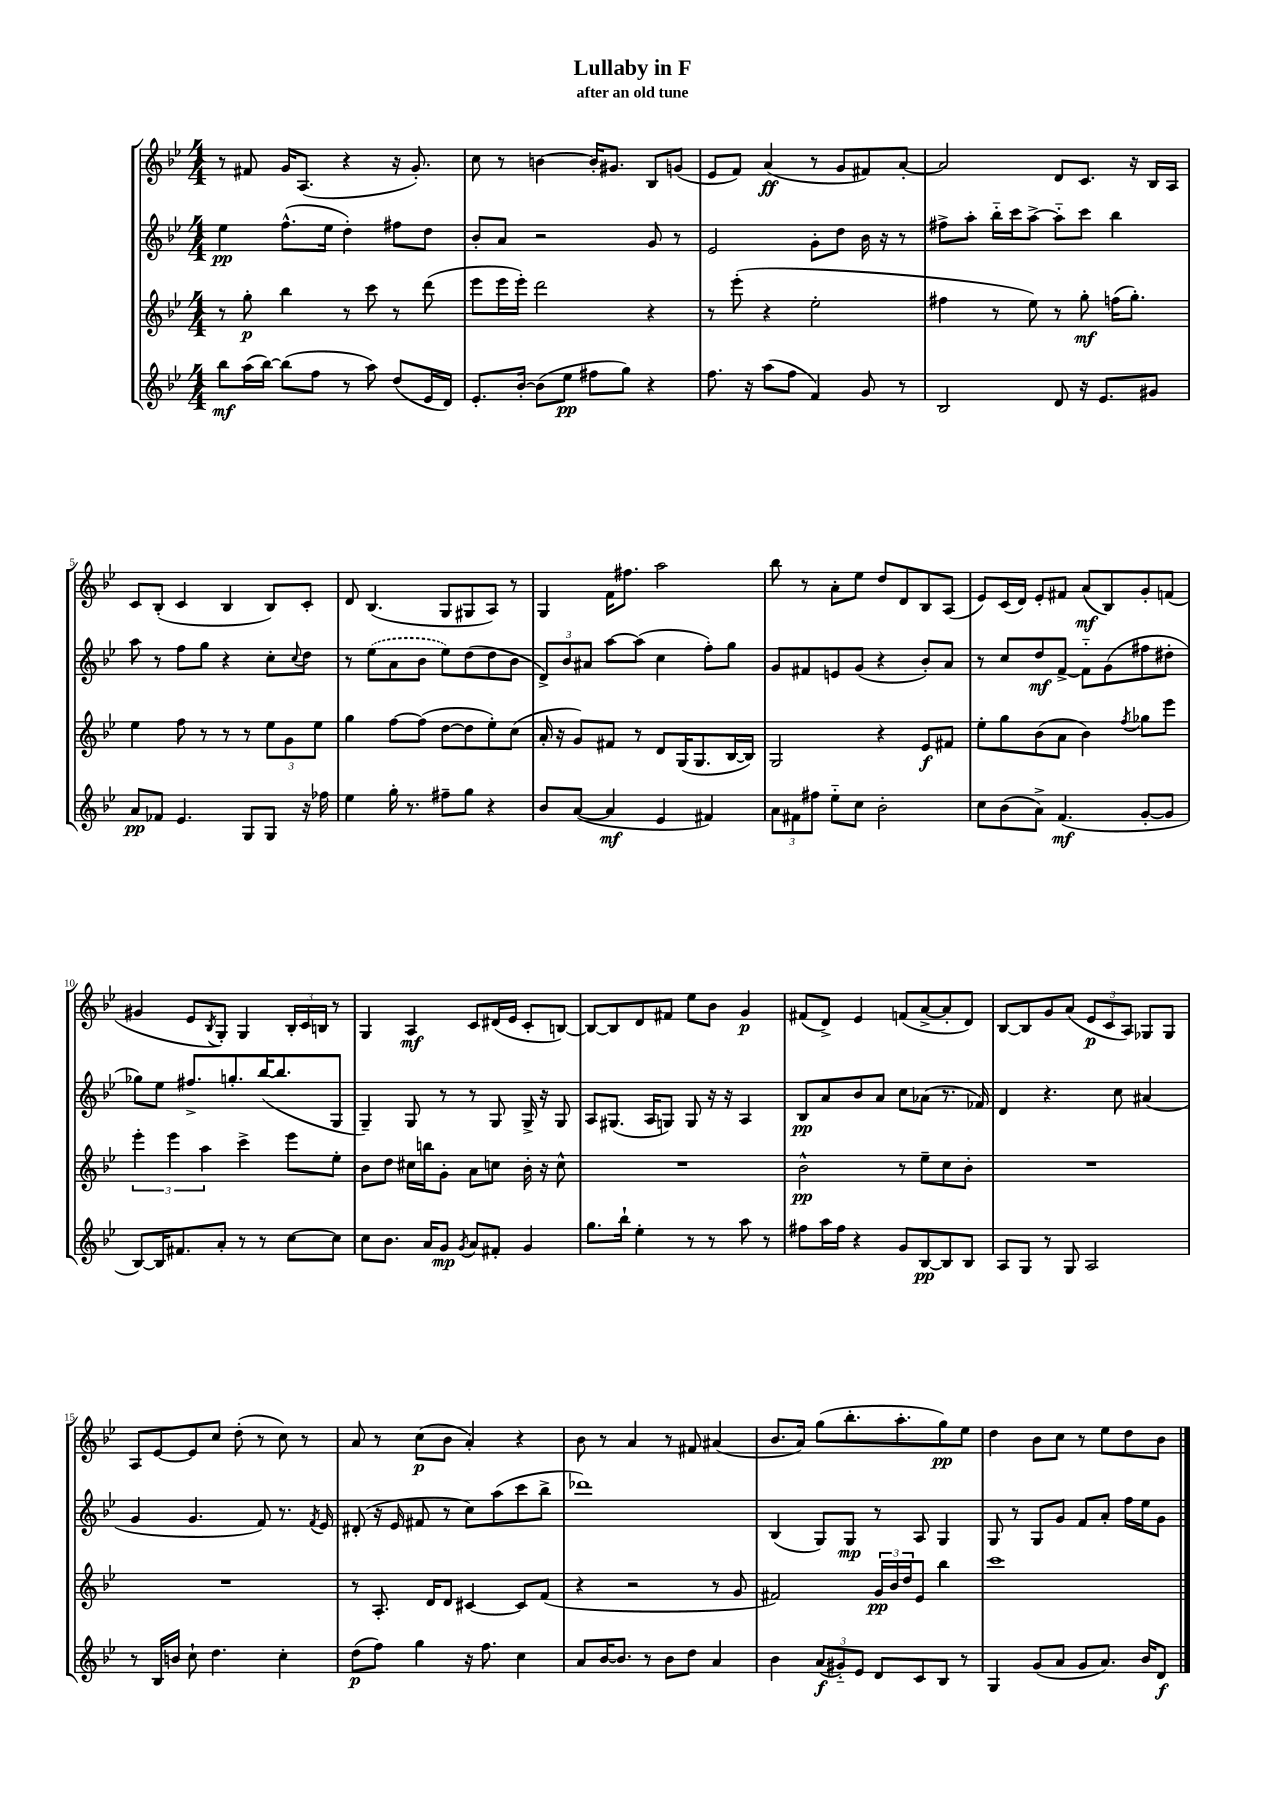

**kern	**kern	**kern	**kern
*staff4	*staff3	*staff2	*staff1
*clefG2	*clefG2	*clefG2	*clefG2
*k[b-e-]	*k[b-e-]	*k[b-e-]	*k[b-e-]
*M4/4	*M4/4	*M4/4	*M4/4
8bb-\L	8r	4ee-\	8r
(16aa\L	8gg'\	.	8f#/
[16bb-\JJ)	.	.	.
(8bb-\]L	4bb-\	(8.ff^^\L	16g/LK
.	.	.	(8.A/J
8ff\J	.	.	.
.	.	16ee-\Jk	.
8r	8r	4dd'\)	4r
8aa\)	8ccc\	.	.
(8dd/L	8r	8ff#\L	16r
.	.	.	8.g'/)
16e-/L	(8ddd\	8dd\J	.
16d/JJ)	.	.	.
=	=	=	=
8.e-'/L	8eee-\L	8b-'/L	8cc\
.	16eee-\L	8a/J	8r
[16b-'/Jk	16eee-'\JJ)	.	.
(8b-\]L	2ddd\	2r	[4b\
8ee-\J	.	.	.
8ff#\L	.	.	16b'/]LK
.	.	.	8.g#/J
8gg\J)	.	.	.
4r	4r	8g/	8B-/L
.	.	8r	(8g/J
=	=	=	=
8.ff\	8r	2e-/	8e-/L
.	(8eee-'\	.	8f/J)
16r	.	.	.
(8aa\L	4r	.	(4a/
8ff\J	.	.	.
4f/)	2ee-'\	8g'\L	8r
.	.	8dd\J	8g/L
8g/	.	16b-\	8f#/)
.	.	16r	.
8r	.	8r	[8a'/J
=	=	=	=
2B-/	4ff#\	8ff#^\L	2a/]
.	.	8aa'\J	.
.	8r	16bb-'~\LL	.
.	.	16ccc\J	.
.	8ee-\)	[8aa^\J	.
8d/	8r	8aa'~\]L	8d/L
16r	8gg'\	8ccc\J	8.c/J
8.e-/L	.	.	.
.	(16ff\LK	4bb-\	.
.	8.gg'\J)	.	16r
8g#/J	.	.	16B-/LL
.	.	.	16A/JJ
=	=	=	=
8a/L	4ee-\	8aa\	8c/L
8f-/J	.	8r	(8B-'/J
4.e-/	8ff\	8ff\L	4c/
.	8r	8gg\J	.
.	8r	4r	4B-/
8G/L	8r	.	.
8G/J	12ee-\L	8cc'\L	8B-/L)
.	12g\	.	.
.	.	8qqcc/	.
16r	.	8dd\J	8c'/J
.	12ee-\J	.	.
16ff-\	.	.	.
=	=	=	=
4ee-\	4gg\	8r	8d/
.	.	(8ee-\L	(4.B-/
16gg'\	[8ff\L	8a\	.
8.r	.	.	.
.	(8ff\]J	8b-\J	.
8ff#~\L	[8dd\L	8ee-\L)	8G/L
8gg\J	8dd\]	(8dd\	8G#/
4r	8ee-'\)	8dd\	8A/J)
.	(8cc\J	8b-\J	8r
=	=	=	=
8b-/L	16a'/	12d^/L)	4G/
.	16r	.	.
.	.	12b-/	.
([8a/J	8g/L)	.	.
.	.	12a#/J	.
4a/]	8f#/J	[8aa\L	16f\LK
.	.	.	8.ff#\J
.	8r	(8aa\]J	.
4e-/	8d/L	4cc\	2aa\
.	(16G/K	.	.
.	8.G/	.	.
4f#/)	.	8ff'\L)	.
.	[16B-/L	8gg\J	.
.	16B-/]JJ)	.	.
=	=	=	=
12a\L	2G/	8g/L	8bb-\
12f#\	.	.	.
.	.	8f#/	8r
12ff#\J	.	.	.
8ee-'~\L	.	8e/	8a'\L
8cc\J	.	(8g/J	8ee-\J
2b-'\	4r	4r	8dd/L
.	.	.	8d/
.	8e-/L	8b-'/L)	8B-/
.	8f#/J	8a/J	(8A/J
=	=	=	=
8cc\L	8ee-'\L	8r	8e-/L)
(8b-\	8gg\	8cc/L	(16c/L
.	.	.	16d/JJ)
8a^\J)	(8b-\	8dd/	8e-'/L
(4.f/	8a\J	[8f^/J	8f#/J
.	4b-\)	8f'~\]L	(8a/L
.	.	(8g\	8B-/)
.	8qff/	.	.
[8g'/L	8gg-\L	8ff#\	8g'/
8g/]J	8eee-\J	8dd#'\J	(8f/J
=	=	=	=
[8B-/L)	6eee-'\	8gg-\L)	4g#/
16B-/]K	.	8ee-\J	.
.	6eee-\	.	.
8.f#/	.	.	.
.	.	8.ff#^/L	8e-/L
.	6aa\	.	.
.	.	.	8qB-/
8a'/J	.	.	8G'/J)
.	.	8.gg'/	.
8r	4ccc^\	.	4G/
8r	.	([16bb-/K	.
.	.	8.bb-/]	.
[8cc\L	8eee-\L	.	24B-'/LL
.	.	.	24c/
.	.	.	24B/JJ
8cc\]J	8ee-'\J	8G/J	8r
=	=	=	=
8cc\L	8b-\L	4G~/)	4G/
8.b-\J	8dd\J	.	.
.	16cc#\LL	8G/	4A/
16a/LK	16bb\J	.	.
8g/J	8g'\J	8r	.
8qg/	.	.	.
8a/L	8a\L	8r	8c/L
8f#'/J	8cc\J	8G/	(16d#/L
.	.	.	16e-/JJ
4g/	16b-'\	16G^/	8c'/L
.	16r	16r	.
.	8cc^^\	8G/	[8B/J)
=	=	=	=
8.gg\L	1r	8A/L	8B/_L
.	.	(8.G#/J	8B/]
16bb-`\Jk	.	.	.
4ee-'\	.	.	8d/
.	.	16A/LK	.
.	.	8G/J)	8f#/J
8r	.	8G/	8ee-\L
8r	.	16r	8b-\J
.	.	16r	.
8aa\	.	4A/	4g/
8r	.	.	.
=	=	=	=
8ff#\L	2b-^^\	8B-/L	(8f#/L
16aa\L	.	8a/	8d^/J)
16ff#\JJ	.	.	.
4r	.	8b-/	4e-/
.	.	8a/J	.
8g/L	8r	8cc\L	(8f/L
[8B-/	8ee-~\L	(8a-\J	[8a^/
8B-/]	8cc\	8.r	8a'/]
8B-/J	8b-'\J	.	8d/J)
.	.	16f-/)	.
=	=	=	=
8A/L	1r	4d/	[8B-/L
8G/J	.	.	8B-/]
8r	.	4.r	8g/
8G/	.	.	(8a/J
2A/	.	.	12e-/L
.	.	.	12c/
.	.	8cc\	.
.	.	.	12A/J)
.	.	(4a#/	8G-/L
.	.	.	8G-/J
=	=	=	=
8r	1r	4g/	8A/L
16B-/LL	.	.	[8e-/
16b/JJ	.	.	.
8cc`\	.	4.g/	8e-/]
4.dd\	.	.	8cc/J
.	.	.	(8dd'\
.	.	8f/)	8r
4cc'\	.	8.r	8cc\)
.	.	.	8r
.	.	8qf/	.
.	.	16e-/	.
=	=	=	=
(8dd\L	8r	(8d#'/	8a/
8ff\J)	8.A'/	16r	8r
.	.	16e-/	.
4gg\	.	8f#/	(8cc\L
.	16d/LK	.	.
.	8d/J	8r	8b-\J
16r	[4c#/	8cc\L)	4a'/)
8.ff\	.	.	.
.	.	(8aa\	.
4cc\	8c#/]L	8ccc\	4r
.	(8f/J	8bb-^\J	.
=	=	=	=
8a/L	4r	1ddd-)	8b-\
[16b-/K	.	.	8r
8.b-/]J	.	.	.
.	2r	.	4a/
8r	.	.	.
8b-\L	.	.	8r
8dd\J	.	.	8f#/
4a/	8r	.	(4a#/
.	8g/	.	.
=	=	=	=
4b-\	2f#/)	(4B-/	8.b-/L
.	.	.	16a/Jk)
(12a/L	.	8G/L)	(8gg\L
12g#'~/)	.	.	.
.	.	8G/J	8.bb-'\
12e-/J	.	.	.
8d/L	24g/LL	8r	.
.	24b-/	.	.
.	.	.	8.aa'\
.	24dd/J	.	.
8c/	8e-/J	8A/	.
8B-/J	4bb-\	4G/	8gg\)
8r	.	.	8ee-\J
=	=	=	=
4G/	1ccc	8G/	4dd\
.	.	8r	.
(8g/L	.	8G/L	8b-\L
8a/J	.	8g/J	8cc\J
8g/L	.	8f/L	8r
8.a/J)	.	8a'/J	8ee-\L
.	.	16ff\LL	8dd\
16b-/LK	.	16ee-\J	.
8d/J	.	8g\J	8b-\J
==	==	==	==
*-	*-	*-	*-
